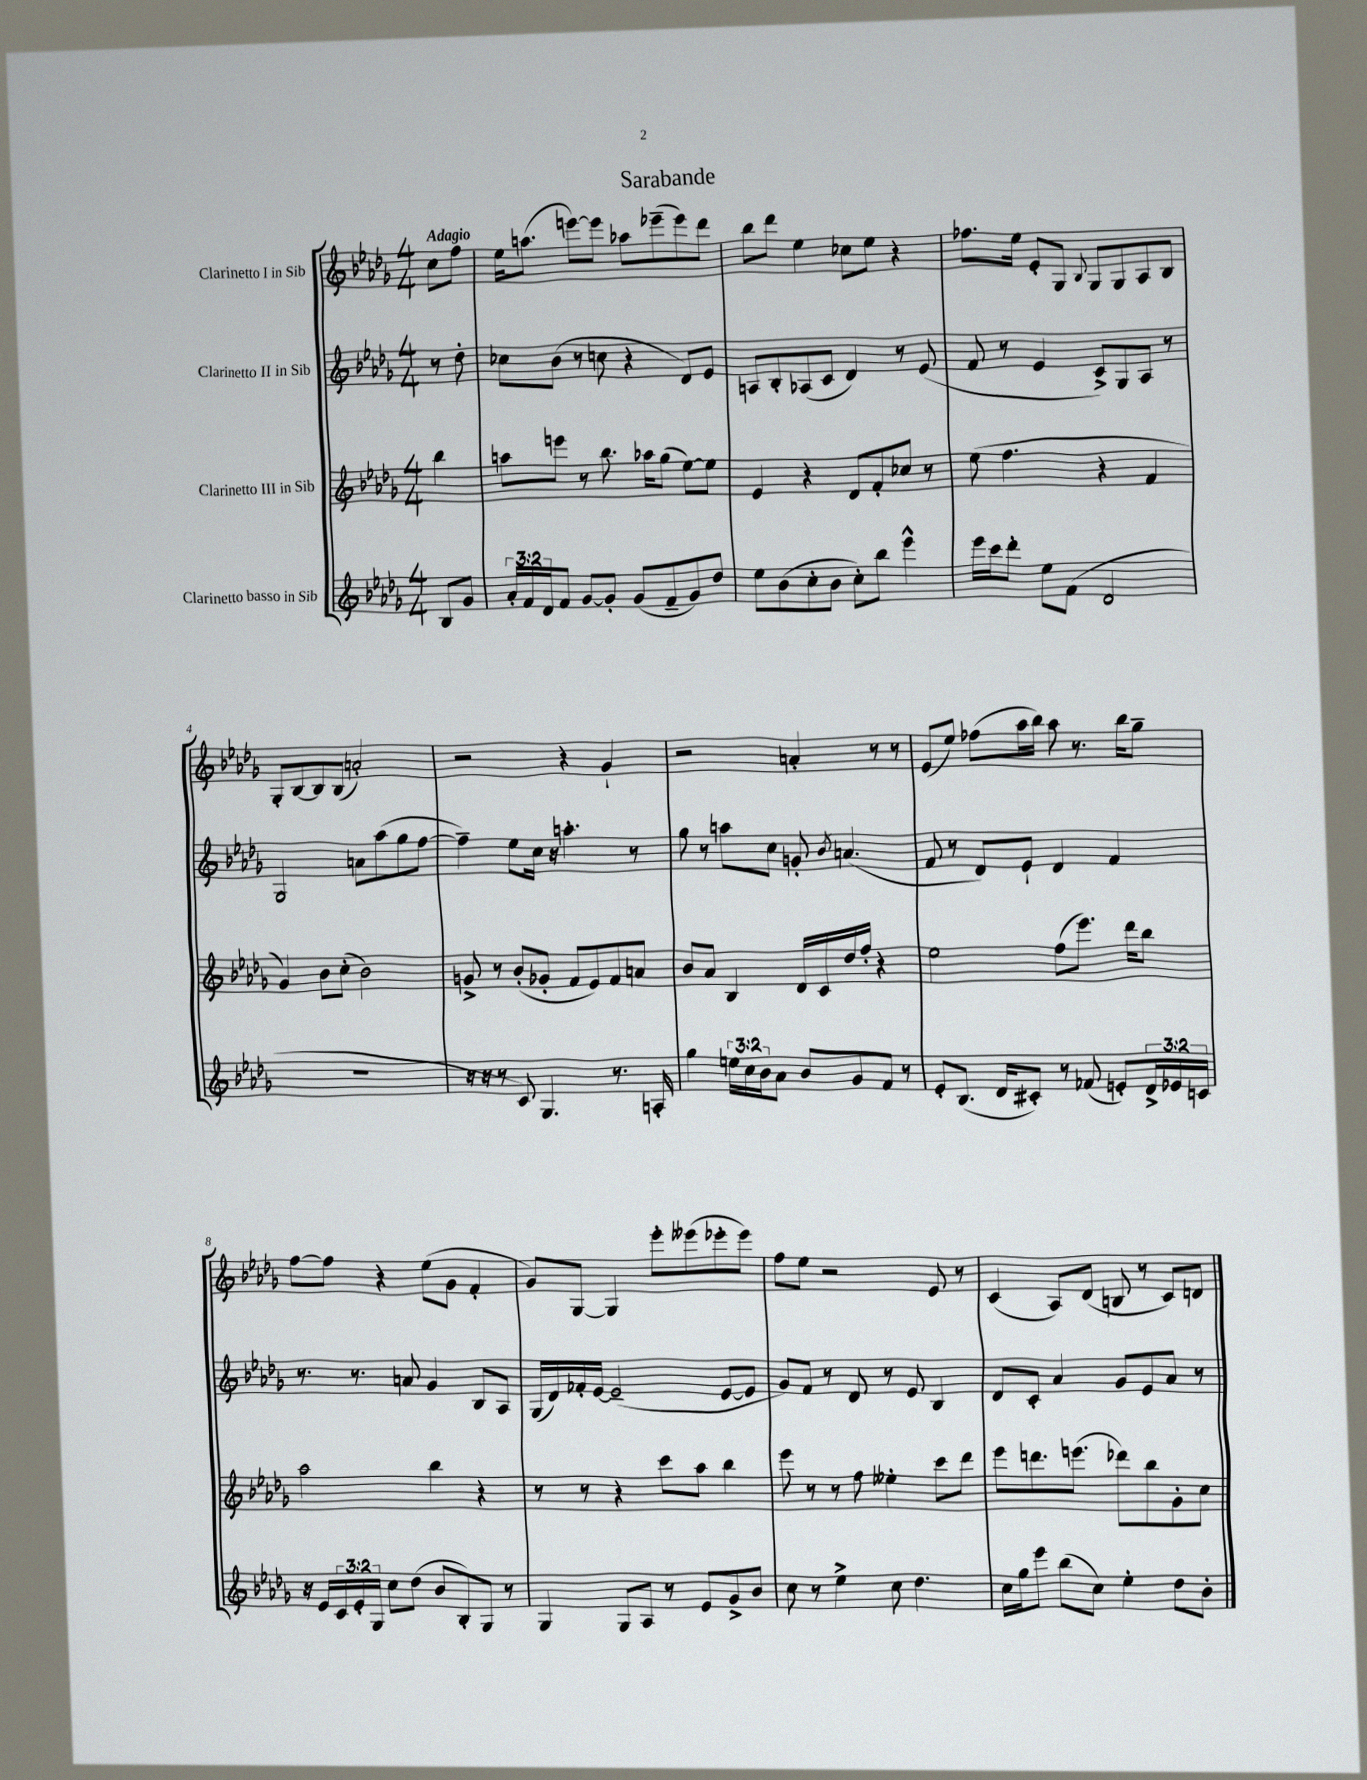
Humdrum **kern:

**kern	**kern	**kern	**kern
*part4	*part3	*part2	*part1
*staff4	*staff3	*staff2	*staff1
*I"Clarinetto basso in Sib	*I"Clarinetto III in Sib	*I"Clarinetto II in Sib	*I"Clarinetto I in Sib
*clefG2	*clefG2	*clefG2	*clefG2
*k[b-e-a-d-g-]	*k[b-e-a-d-g-]	*k[b-e-a-d-g-]	*k[b-e-a-d-g-]
*M4/4	*M4/4	*M4/4	*M4/4
=	=	=	=
!	!	!	!LO:TX:a:B:t=Adagio
8B-/L	4bb-\	8r	8cc\L
8g-/J	.	8dd-'\	8ff\J
=1	=1	=1	=1
24a-'/LL	8aan\L	8cc-X\L	16ee-\KL
24f/	.	.	.
.	.	.	(8.aan\J
24d-/J	.	.	.
8f/J	8eeen\J	(8b-\J	.
[8g-/L	8r	8r	[8eeen\L)
8g-'/J]	8.bb-\	8ccn\	8eee\J]
(8g-/L	.	4r	8aa-X\L
.	16aa-X\KL	.	.
8f~/	(8gg-\J	.	(8eee-X~\
8g-/)	[8ee-\L)	8d-/L)	8eee-\)
8dd-/J	8ee-\J]	8e-/J	8ddd-\J
=2	=2	=2	=2
8ee-\L	4e-/	8An/L	8bb-\L
(8b-\	.	8B-'/	8ddd-\J
8cc'\	4r	(8A-X/	4ee-\
8b-\J	.	8c/J	.
8cc'\L)	8d-/L	4d-/)	8cc-X\L
8bb-\J	8f'/	.	8ee-\J
4eee-^^\	8cc-X/J	8r	4r
.	8r	(8e-/	.
=3	=3	=3	=3
16eee-\LL	(8ee-\	8f/	8.ff-X\L
16ccc\J	.	.	.
8ddd-'\J	4.ff\	8r	.
.	.	.	16ee-\Jk
8ee-\L	.	4e-/	8e-'/L
(8f\J	.	.	8G-/J
.	.	.	8qqB-/
2d-/	4r	8c^/L)	8G-/L
.	.	8G-/	8G-/
.	4f/	8A-/J	8A-/
.	.	8r	8B-/J
!!LO:LB:g=z
=4	=4	=4	=4
1r	4g-/)	2G-/	8G-'/L
.	.	.	[8B-/
.	8b-\L	.	8B-/]
.	(8cc'\J	.	(8B-/J
.	2b-\)	8an\L	2an'/)
.	.	(8aa-\	.
.	.	8gg-\	.
.	.	[8ff\J	.
=5	=5	=5	=5
16r	8gn^/	4ff~\])	2r
16r	.	.	.
8r	8r	.	.
8c/)	(8b-'/L	8ee-\L	.
4.G-/	8g-X'/J	16cc\Jk	.
.	.	16r	.
.	8f/L	4.aan'\	4r
.	8e-/)	.	.
8.r	8f/	.	4g-`/
.	8an/J	8r	.
16An'/	.	.	.
=6	=6	=6	=6
4gg-\	8b-/L	8gg-\	2r
.	8a-/J	8r	.
24een\LL	4B-/	8aan\L	.
24cc\	.	.	.
24b-\J	.	.	.
8a-\J	.	8cc\J	.
8b-/L	16d-/LL	8gn'/	4an'/
.	16c/	.	.
.	.	8qb-/	.
8g-/	16dd-/	(4.an/	.
.	16ff'/JJ	.	.
8f/J	4r	.	8r
8r	.	.	8r
=7	=7	=7	=7
8e-'/L	2ee-\	8f/	(8e-/L
(8.B-/J	.	8r	8ee-/J)
.	.	8d-/L)	(8ff-X\L
16d-/KL	.	.	.
8c#X'/J)	.	8e-`/J	16aa-\L
.	.	.	16bb-\JJ)
8r	(8ff\L	4d-/	8aa-\
(8f-X/	8.eee-\J)	.	8.r
8en'/L)	.	4f/	.
.	16ddd-\KL	.	16bb-\KL
24d-^/L	8bb-\J	.	8gg-~\J
24e-X/	.	.	.
24cn/JJ	.	.	.
!!LO:LB:g=z
=8	=8	=8	=8
16r	2aa-\	8.r	[8ff\L
16e-/LL	.	.	.
24c/	.	.	8ff\J]
24e-'/	.	.	.
.	.	8.r	.
24G-/JJ	.	.	.
8cc\L	.	.	4r
(8dd-\J	.	8an/	.
8b-/L	4bb-\	4g-/	(8ee-\L
8B-'/)	.	.	8g-\J
8G-/J	4r	8B-/L	4f'/
8r	.	8A-/J	.
=9	=9	=9	=9
4G-/	8r	(16G-/LL	8g-/L)
.	.	16d-/)	.
.	8r	16f-X'/	[8G-/J
.	.	[16e-/JJ	.
8G-/L	4r	(2e-~/]	4G-/]
8A-/J	.	.	.
8r	8ccc\L	.	8eee-'\L
8e-/L	8aa-\J	.	(8eee--X\
8g-^/	4bb-\	[8e-/L	8eee-X'\
8b-/J	.	8e-/J]	8eee-\J)
=10	=10	=10	=10
8cc\	8eee-\	8g-/L)	8ff\L
8r	8r	8f/J	8ee-\J
4ee-^\	8r	8r	2r
.	8ff\	8d-/	.
8cc\	4ee--X'\	8r	.
4.dd-\	.	8e-/	.
.	8ccc\L	4B-/	8e-/
.	8ddd-\J	.	8r
=11	=11	=11	=11
16cc\LL	8eee-\L	8d-/L	(4c/
16gg-\J	.	.	.
8eee-\J	8.dddn\	8c'/J	.
(8bb-\L	.	4a-/	8A-/L)
.	(8.eeen\J	.	.
8cc\J)	.	.	(8d-/J
4ee-'\	8ddd-X\L)	8g-/L	8Bn/
.	8bb-\	8e-/	8r
8dd-\L	8g-'\	8a-/J	8c/L)
8b-'\J	8cc\J	8r	8dn/J
==	==	==	==
*-	*-	*-	*-
